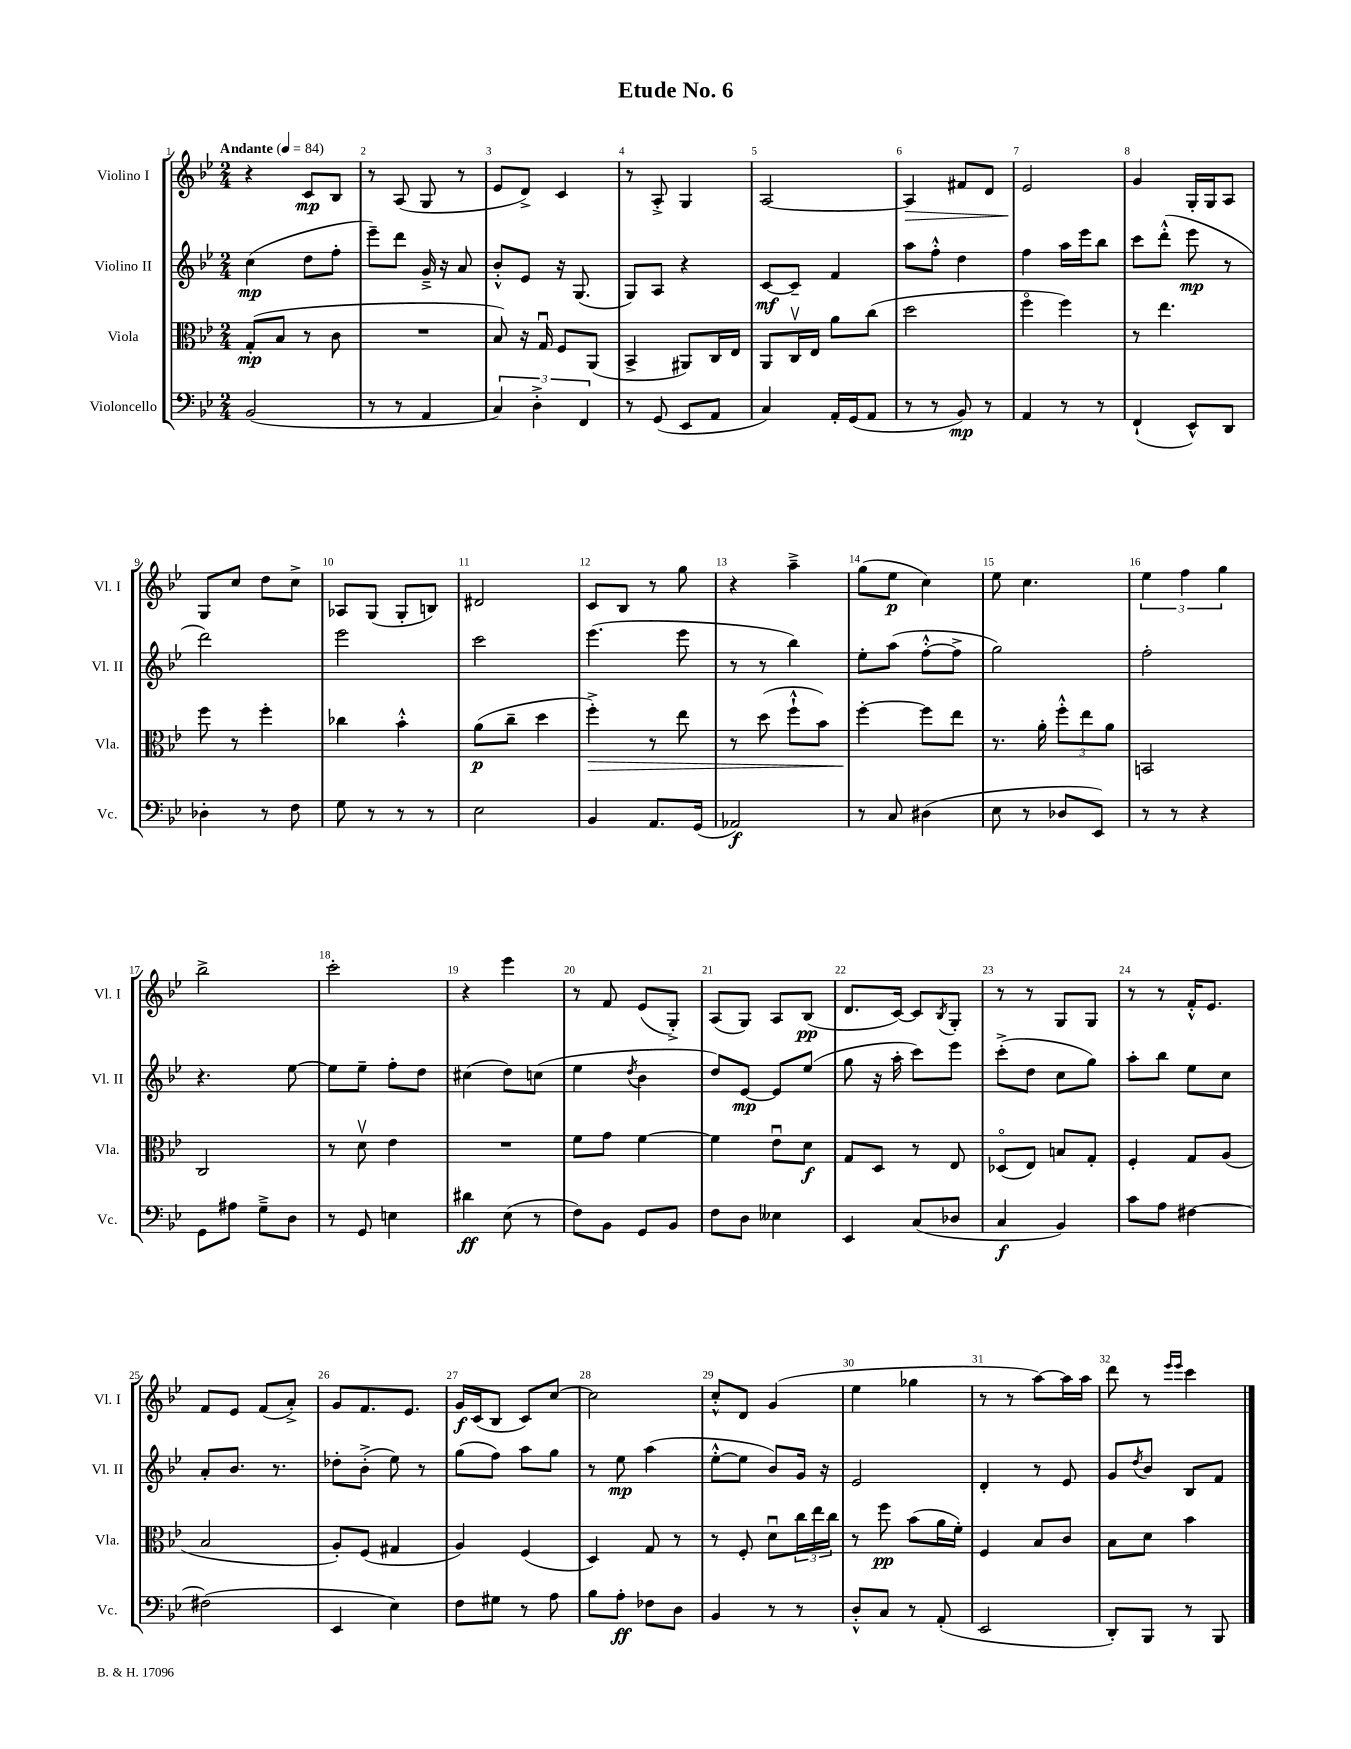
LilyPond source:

\header { title = "Etude No. 6" }
<<
\new StaffGroup <<
\new Staff = "s0" \with { instrumentName = "Violino I" shortInstrumentName = "Vl. I" } {
    \clef treble \key bes \major \numericTimeSignature \time 2/4 \tempo "Andante" 4 = 84
    r4 c'8\mp bes8 |
    r8 a8( g8 r8 |
    ees'8 d'8->) c'4 |
    r8 a8-.-> g4 |
    a2~ |
    a4\> fis'8 d'8 |
    ees'2\! |
    g'4 g16-. g16 a8 |
    g8 c''8 d''8 c''8-> |
    aes8 g8( g8-. b8) |
    dis'2 |
    c'8 bes8 r8 g''8 |
    r4 a''4---> |
    g''8( ees''8\p c''4) |
    ees''8 c''4. |
    \tuplet 3/2 { ees''4 f''4 g''4 } |
    bes''2-> |
    c'''2-. |
    r4 ees'''4 |
    r8 f'8 ees'8( g8-.->) |
    a8( g8) a8 bes8\pp( |
    d'8. c'16~) c'8 \acciaccatura { bes8 } g8-. |
    r8 r8 g8 g8 |
    r8 r8 f'16-.-^ ees'8. |
    f'8 ees'8 f'8( a'8-.->) |
    g'8 f'8. ees'8. |
    g'16\f c'16( bes8 c'8) c''8~ |
    c''2 |
    c''8-.-^ d'8 g'4( |
    ees''4 ges''4 |
    r8 r8 a''8~) a''16 a''16 |
    d'''8 r8 \grace { ees'''16 ees'''16 } c'''4 \bar "|." |
}
\new Staff = "s1" \with { instrumentName = "Violino II" shortInstrumentName = "Vl. II" } {
    \clef treble \key bes \major \numericTimeSignature \time 2/4
    c''4\mp( d''8 f''8-. |
    ees'''8--) d'''8 g'16---> r16 a'8 |
    bes'8-.-^ ees'8 r16 g8.( |
    g8) a8 r4 |
    c'8~\mf c'8-- f'4 |
    a''8 f''8-.-^ d''4 |
    f''4 a''16 ees'''16 bes''8 |
    c'''8 d'''8-.-^( ees'''8\mp r8 |
    d'''2) |
    ees'''2 |
    c'''2 |
    ees'''4.( ees'''8 |
    r8 r8 bes''4) |
    ees''8-. a''8( f''8~-.-^ f''8-> |
    g''2) |
    f''2-. |
    r4. ees''8~ |
    ees''8 ees''8-- f''8-. d''8 |
    cis''4( d''8) c''8( |
    ees''4 \acciaccatura { d''8 } bes'4 |
    d''8) ees'8~\mp ees'8 ees''8( |
    g''8 r16 a''16-. c'''8) ees'''8 |
    c'''8-.->( d''8 c''8 g''8) |
    a''8-. bes''8 ees''8 c''8 |
    a'8-. bes'8. r8. |
    des''8-. bes'8-.->( ees''8) r8 |
    g''8( f''8) a''8 g''8 |
    r8 ees''8\mp a''4( |
    ees''8~-.-^ ees''8 bes'8) g'16 r16 |
    ees'2 |
    d'4-. r8 ees'8 |
    g'8 \acciaccatura { d''8 } bes'8 bes8 f'8 \bar "|." |
}
\new Staff = "s2" \with { instrumentName = "Viola" shortInstrumentName = "Vla." } {
    \clef alto \key bes \major \numericTimeSignature \time 2/4
    g8-.\mp( bes8 r8 c'8 |
    R2 |
    bes8) r16 g16\downbow f8 a,8( |
    bes,4-> ais,8) c16 ees16 |
    a,8 c16\upbow ees16 a'8 c''8( |
    d''2 |
    f''4\flageolet f''4) |
    r8 ees''4. |
    f''8 r8 f''4-. |
    ces''4 bes'4-.-^ |
    a'8\p( c''8-- d''4 |
    f''4-.->\>) r8 ees''8 |
    r8 d''8( f''8-!-^ bes'8) |
    f''4~-.\! f''8 ees''8 |
    r8. a'16-. \tuplet 3/2 { f''8-.-^ ees''8 a'8 } |
    b,2 |
    c2 |
    r8 d'8\upbow ees'4 |
    R2 |
    f'8 g'8 f'4~ |
    f'4 ees'8\downbow d'8\f |
    g8 d8 r8 ees8 |
    des8\flageolet( ees8) b8 g8-. |
    f4-. g8 a8( |
    bes2 |
    a8-.) f8( gis4 |
    a4) f4( |
    d4) g8 r8 |
    r8 f8-. d'8\downbow \tuplet 3/2 { c''16 ees''16 c''16 } |
    r8 f''8\pp bes'8( a'16 f'16-.) |
    f4 bes8 c'8 |
    bes8 d'8 bes'4 \bar "|." |
}
\new Staff = "s3" \with { instrumentName = "Violoncello" shortInstrumentName = "Vc." } {
    \clef bass \key bes \major \numericTimeSignature \time 2/4
    bes,2( |
    r8 r8 a,4 |
    \tuplet 3/2 { c4) d4-.-> f,4 } |
    r8 g,8( ees,8 a,8 |
    c4) a,16-. g,16( a,8 |
    r8 r8 bes,8\mp) r8 |
    a,4 r8 r8 |
    f,4-!( ees,8-^) d,8 |
    des4-. r8 f8 |
    g8 r8 r8 r8 |
    ees2 |
    bes,4 a,8. g,16( |
    aes,2\f) |
    r8 c8 dis4( |
    ees8 r8 des8 ees,8) |
    r8 r8 r4 |
    g,8 ais8 g8---> d8 |
    r8 g,8 e4 |
    dis'4\ff ees8( r8 |
    f8) bes,8 g,8 bes,8 |
    f8 d8 eeses4 |
    ees,4 c8( des8 |
    c4\f bes,4) |
    c'8 a8 fis4~ |
    fis2( |
    ees,4 ees4) |
    f8 gis8 r8 a8 |
    bes8 a8-.\ff fes8 d8 |
    bes,4 r8 r8 |
    d8-.-^ c8 r8 a,8-.( |
    ees,2 |
    d,8-.) bes,,8 r8 bes,,8 \bar "|." |
}
>>
>>
\layout { \context { \Score \override BarNumber.break-visibility = ##(#f #t #t) barNumberVisibility = #all-bar-numbers-visible } }
